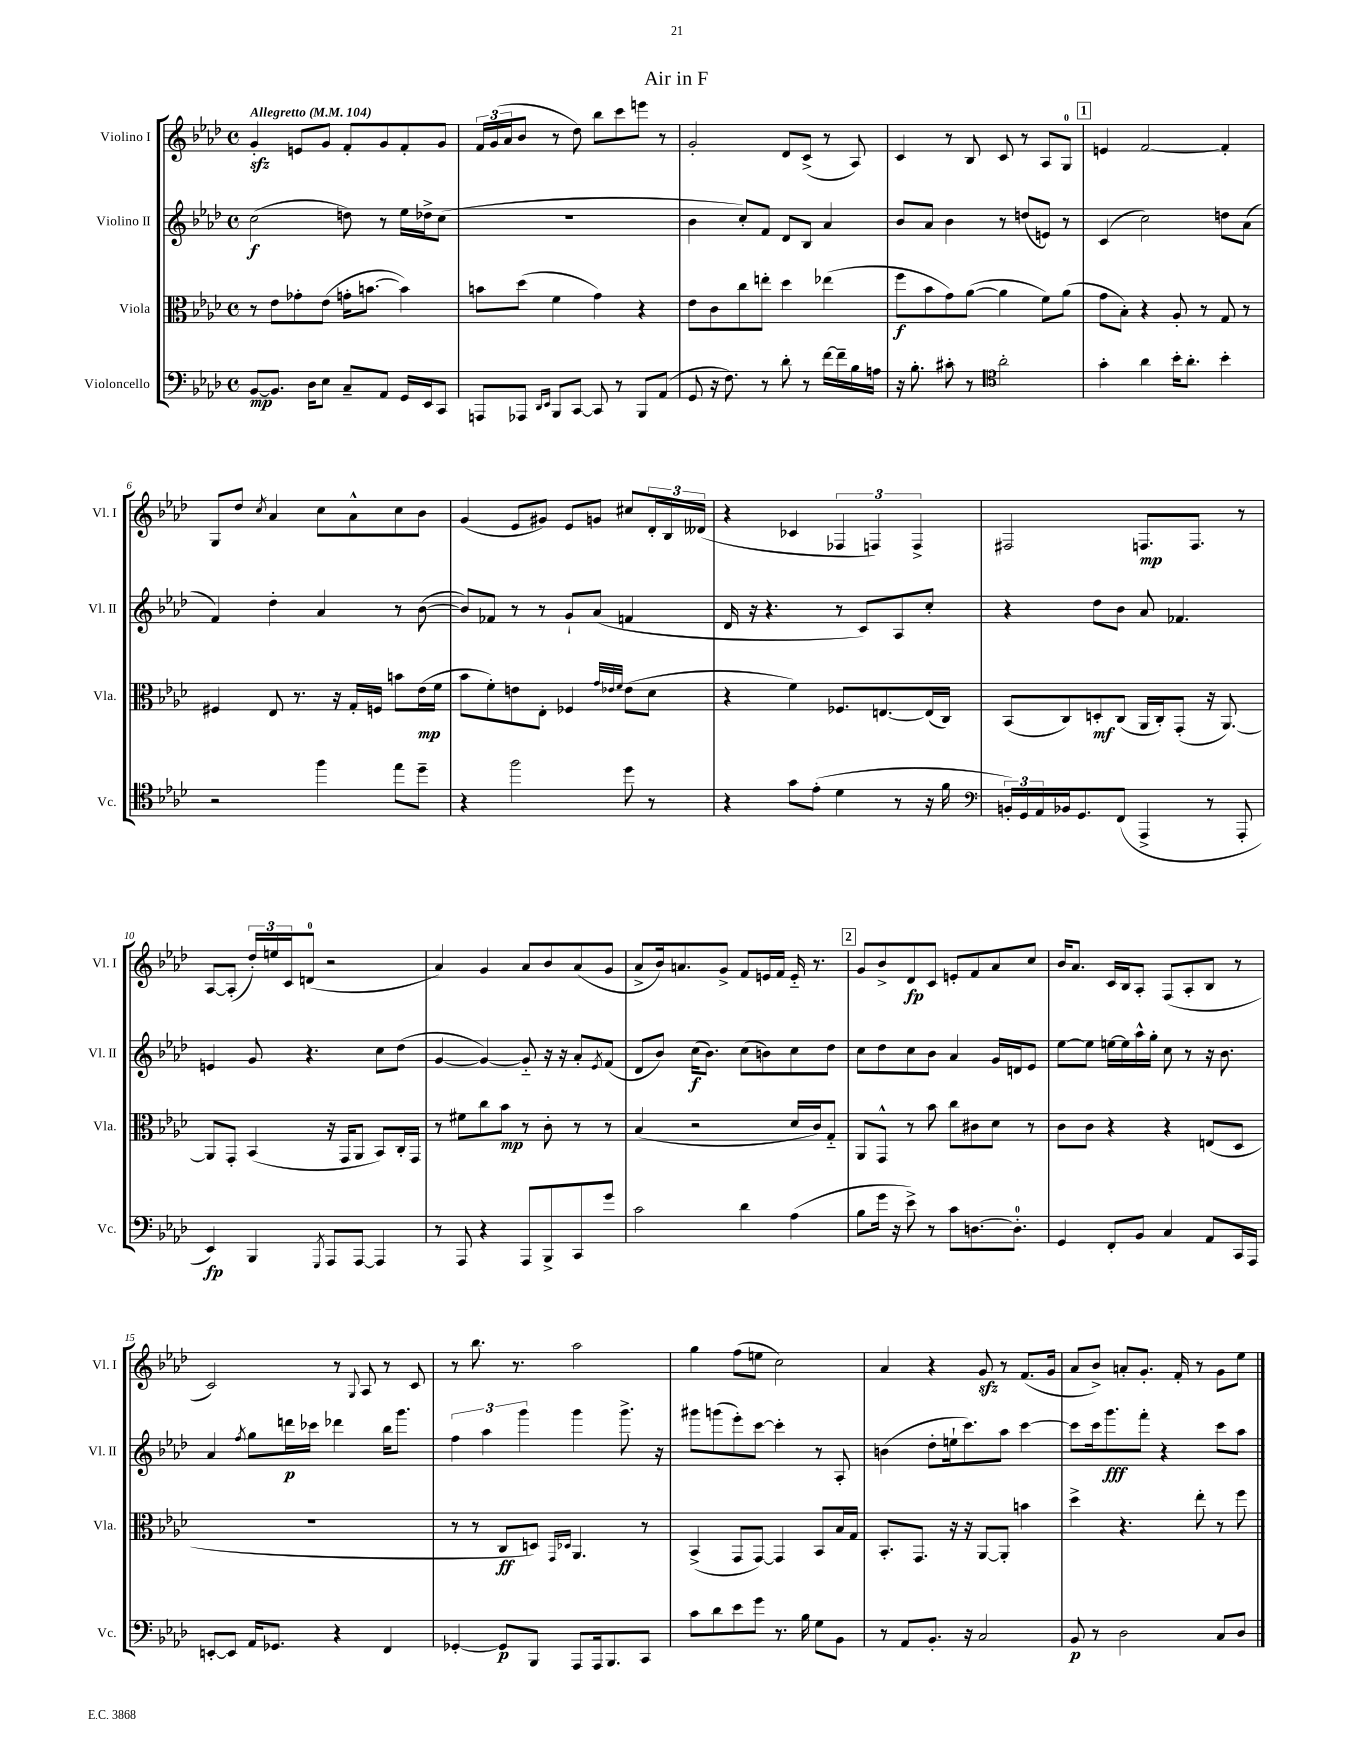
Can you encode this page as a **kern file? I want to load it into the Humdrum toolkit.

**kern	**kern	**kern	**kern
*staff4	*staff3	*staff2	*staff1
*clefF4	*clefC3	*clefG2	*clefG2
*k[b-e-a-d-]	*k[b-e-a-d-]	*k[b-e-a-d-]	*k[b-e-a-d-]
*M4/4	*M4/4	*M4/4	*M4/4
*met(c)	*met(c)	*met(c)	*met(c)
*MM104	*MM104	*MM104	*MM104
[8BB-	8r	(2cc	4g'
8.BB-]	8e-	.	.
.	8g-'	.	8e
16D-	.	.	.
8E-	(8e-	.	8g
8C~	16g'	8dd)	8f'
.	[8.b	.	.
8AA-	.	8r	8g
16GG	4b])	16ee-	8f'
16EE-	.	16dd-^	.
8CC	.	(8cc	8g
=	=	=	=
8AAA	8b	1r	24f
.	.	.	(24g
.	.	.	24a-
8AAA-	(8dd-	.	8b-
16qqDD-	.	.	.
16qqEE-	.	.	.
8BBB-	4f	.	8r
[8CC	.	.	8dd-)
8CC]	4g)	.	8bb-
8r	.	.	8ccc
8BBB-	4r	.	8eee
(8AA-	.	.	8r
=	=	=	=
8GG	8e-	4b-	2g'
16r	8c	.	.
8.F)	.	.	.
.	8cc	8cc')	.
8r	8ee'	8f	.
8d-'	4dd-	8d-	8d-
8r	.	8B-	(8c^
[16f	(4ee-	4a-	8r
16f~]	.	.	.
16B-	.	.	8A-)
16A	.	.	.
=	=	=	=
16r	8ff	8b-	4c
8.B-'	.	.	.
.	8b-	8a-	.
8c#'	8g)	4b-	8r
8r	([8a-	.	8B-
*clefC4	*	*	*
2a-'	4a-]	8r	8c
.	.	(8dd	8r
.	8f)	8e)	8A-
.	(8a-	8r	8G
=	=	=	=
4g'	8g	(4c	4e
.	8B-')	.	.
4a-	4r	2cc)	[2f
16b-'	8A-'	.	.
8.a-'	.	.	.
.	8r	.	.
4b-'	8G	8dd	4f']
.	8r	(8a-	.
=	=	=	=
2r	4F#	4f)	8G
.	.	.	8dd-
.	.	.	8qcc
.	8E-	4dd-'	4a-
.	8.r	.	.
4ff	.	4a-	8cc
.	16r	.	.
.	16G'	.	8a-^^
.	16F	.	.
8ee-	8b	8r	8cc
8dd-~	(16e-	([8b-	8b-
.	16f	.	.
=	=	=	=
4r	8b-	8b-])	(4g
.	8f')	8f-	.
2ff	8e	8r	8e-
.	8E-'	8r	8g#)
.	4F-	8g`	8e-
.	.	(8a-	8g
.	32qqg	.	.
.	32qqe-	.	.
.	32qqf	.	.
8dd-	(8e-	4f	8cc#
8r	8d-	.	24d-'
.	.	.	24B-
.	.	.	(24d--
=	=	=	=
4r	4r	16d-	4r
.	.	16r	.
.	.	4.r	.
8g	4f)	.	4c-
(8e-'	.	.	.
4d-	8.F-	8r	6F-
.	.	8c)	.
.	.	.	6F)
.	[8.E	.	.
8r	.	8A-	.
.	.	.	6F^
16r	(16E]	8cc'	.
16f	16C)	.	.
=	=	=	=
*clefF4	*	*	*
24BB')	(8BB-	4r	2F#
24GG	.	.	.
24AA-	.	.	.
16BB-	8C)	.	.
8.GG	.	.	.
.	8D'	8dd-	.
(8FF	(8C	8b-	.
4AAA-^	16AA-	8a-	8.F
.	16C')	.	.
.	(8GG'	4.f-	.
.	.	.	8.F
8r	16r	.	.
.	[8.AA-)	.	.
8AAA-'	.	.	8r
=	=	=	=
4EE-)	8AA-]	4e	[8A-
.	8GG'	.	(8A-']
4BBB-	(4BB-	8g	24dd-')
.	.	.	24ee
.	.	.	24c
.	.	4.r	(8d
8qGGG	.	.	.
8AAA-	16r	.	2r
.	16GG	.	.
[8AAA-	8AA-	.	.
4AAA-]	8BB-)	8cc	.
.	16C'	(8dd-	.
.	16GG	.	.
=	=	=	=
8r	8r	[4g	4a-)
8AAA-	8f#	.	.
4r	8cc	4g_)	4g
.	8b-	.	.
8AAA-	8r	8g'~]	8a-
8BBB-^	8c'	16r	8b-
.	.	16r	.
8CC	8r	8a-'	(8a-
.	.	8qe-	.
8g	8r	(8f	8g
=	=	=	=
2c	(4B-	8d-	8a-^
.	.	8b-)	16b-)
.	.	.	8.a
.	2r	(16cc	.
.	.	8.b-)	.
.	.	.	8g^
4d-	.	(8cc	8f
.	.	8b)	16e
.	.	.	16f
(4A-	16d-	8cc	16e'~
.	16c)	.	8.r
.	8G'~	8dd-	.
=	=	=	=
8B-	8AA-	8cc	8g
16g	8GG^^	8dd-	8b-^
16r	.	.	.
8e-^)	8r	8cc	8d-
8r	8b-	8b-	8c
8c	8cc	4a-	8e'
[8.D	8c#	.	8f
.	8d-	16g	8a-
8.D']	.	16d	.
.	8r	8e-	8cc
=	=	=	=
4GG	8c	[8ee-	16b-
.	.	.	8.a-
.	8c	8ee-]	.
8FF'	4r	[16ee	16c
.	.	16ee]	16B-
8BB-	.	16aa-^^	8A-'
.	.	16gg'	.
4C	4r	8cc	(8F
.	.	8r	8A-'
8AA-	(8E	16r	8B-
.	.	8.b-	.
16CC	8D-	.	8r
16AAA-	.	.	.
=	=	=	=
[8EE'	1r	4a-	2c)
8EE]	.	.	.
.	.	8qff	.
16AA-	.	8gg	.
8.GG-	.	.	.
.	.	16ddd	.
.	.	16ccc-	.
4r	.	4ddd-	8r
.	.	.	8qqG
.	.	.	8A-
4FF	.	16bb-	8r
.	.	8.ggg	.
.	.	.	8c
=	=	=	=
[4GG-'	8r	6ff	8r
.	8r	.	8.bb-
.	.	6aa-	.
8GG-]	8C	.	.
.	.	.	8.r
.	.	6ggg	.
8BBB-	8D)	.	.
.	16qqGG	.	.
.	16qqD-	.	.
8AAA-	4.AA-	4ggg	2aa-
16AAA-	.	.	.
8.BBB-	.	.	.
.	.	8.ggg^	.
8CC	8r	.	.
.	.	16r	.
=	=	=	=
8c	(4BB-^	8ggg#	4gg
8d-	.	(8ggg	.
8e-	8GG	8eee-')	(8ff
8g	[8GG)	[8ccc	8ee
8.r	4GG]	4ccc']	2cc)
16B-	.	.	.
8G	8BB-	8r	.
8BB-	16B-	8A-'	.
.	16G	.	.
=	=	=	=
8r	8.BB-'	(4b	4a-
8AA-	.	.	.
.	8.GG	.	.
8.BB-'	.	8dd-'	4r
.	16r	16ee`	.
16r	16r	8.ccc)	.
2C	[8AA-	.	8g
.	8AA-']	8aa-	8r
.	4b	[4ccc	(8.f
.	.	.	16g
=	=	=	=
8BB-	4dd-^	8ccc]	8a-
8r	.	16ccc	8b-^)
.	.	8.ggg	.
2D-	4.r	.	8a'
.	.	8fff'	8.g'
.	.	4r	.
.	.	.	16f'
.	8ee-'	.	8r
8C	8r	8ccc	8g
8D-	8ff	8aa-	8ee-
==	==	==	==
*-	*-	*-	*-
